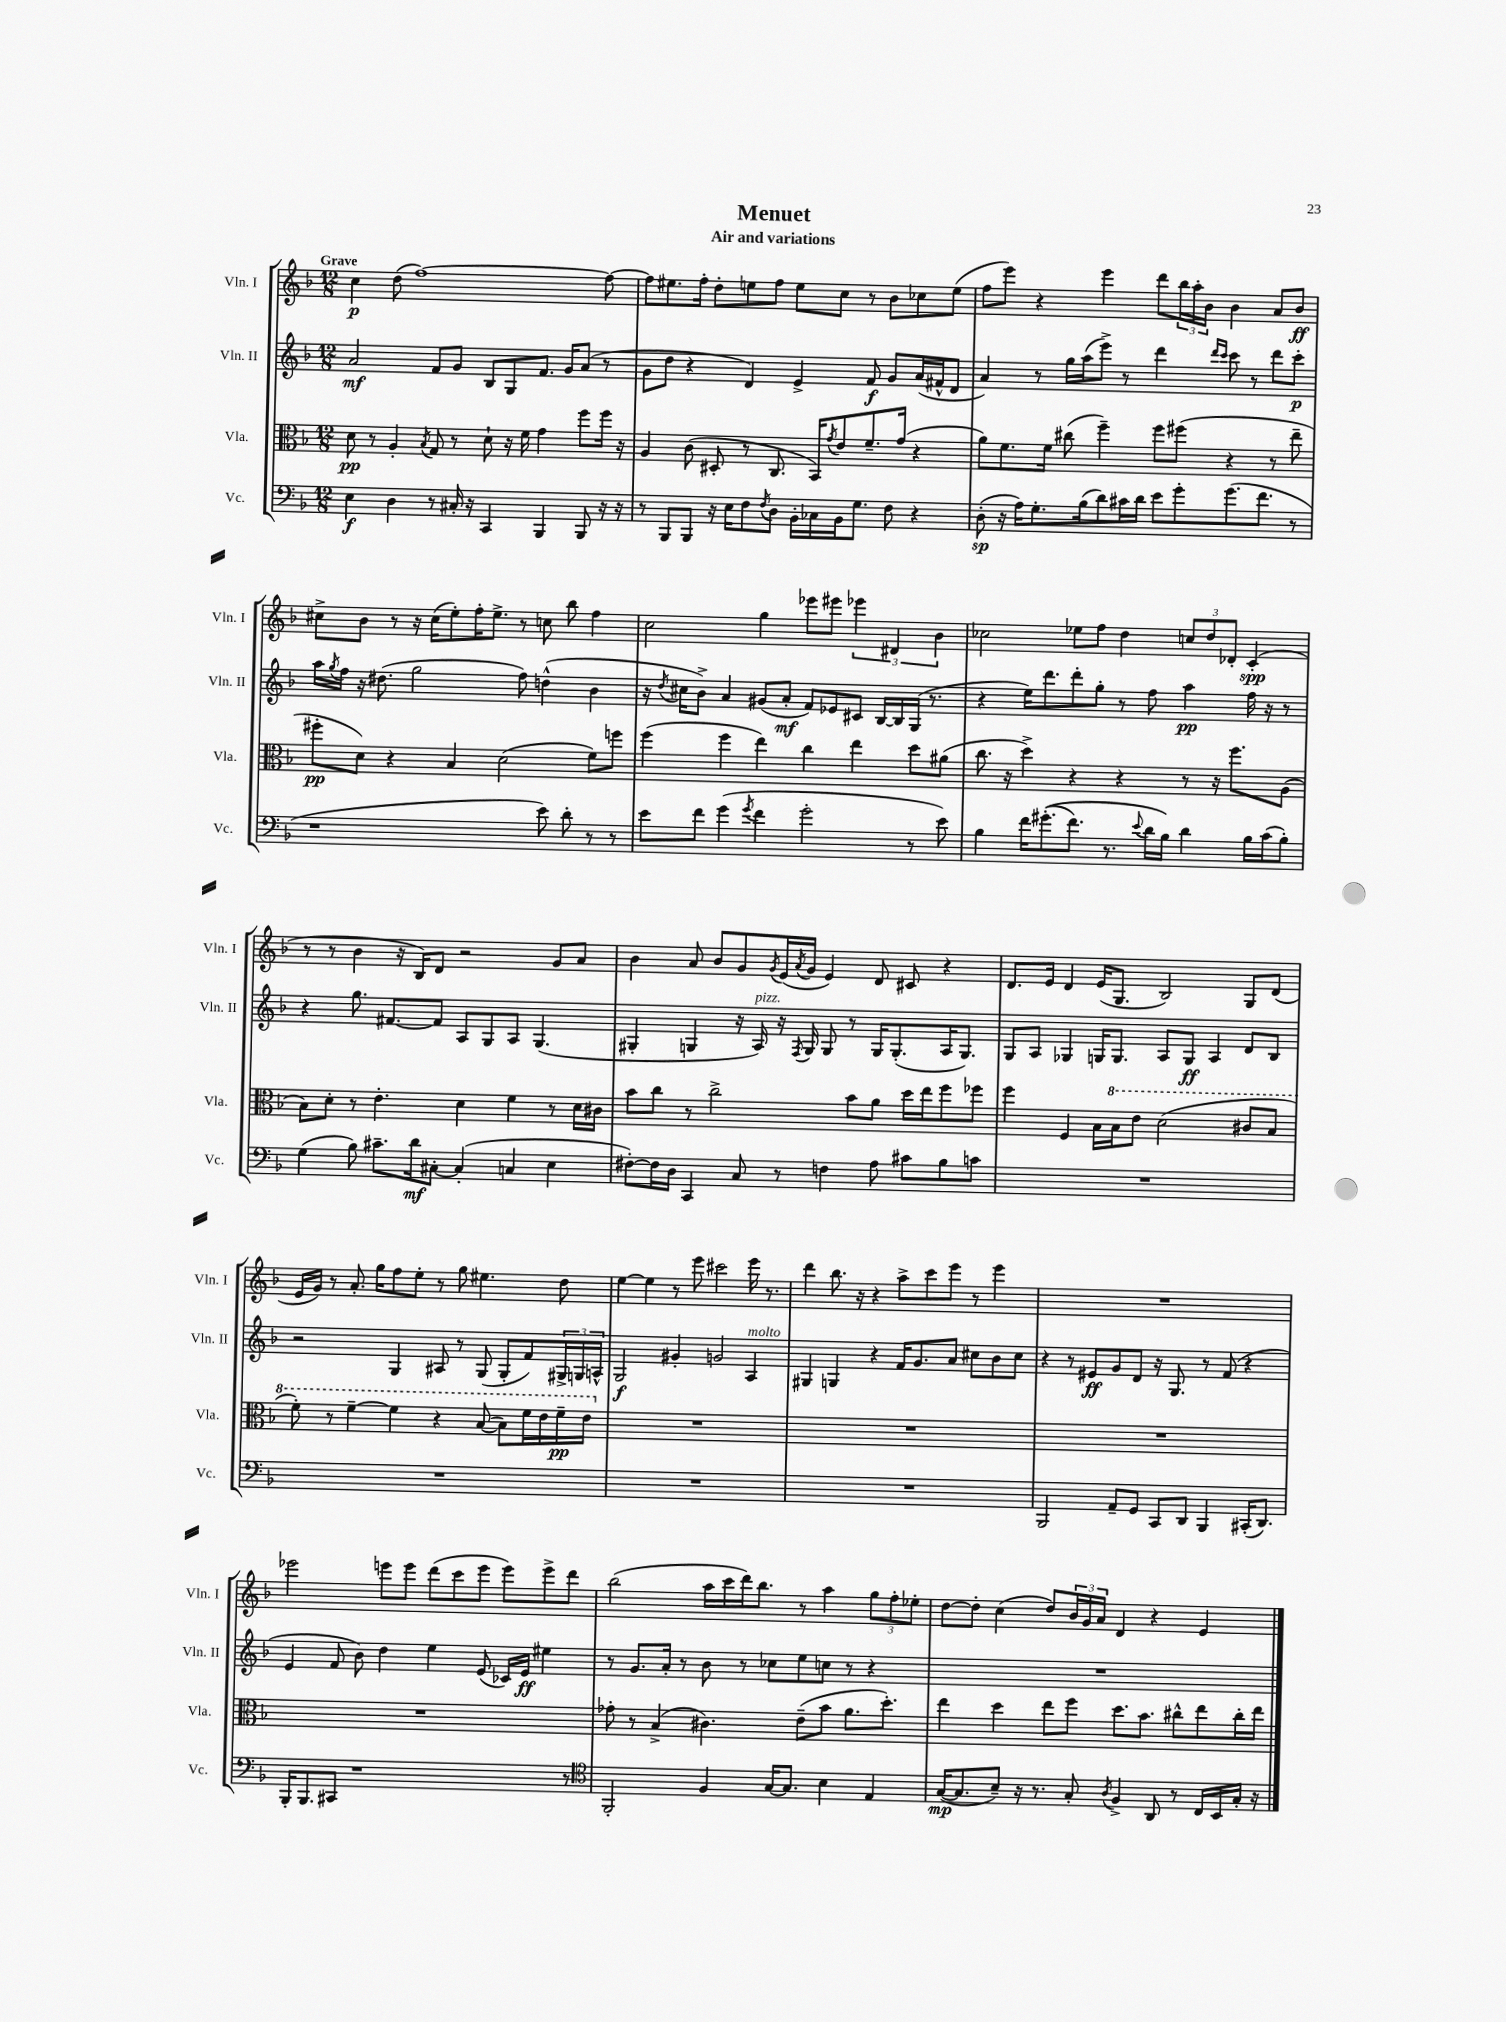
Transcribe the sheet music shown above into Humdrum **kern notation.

**kern	**kern	**kern	**kern
*staff4	*staff3	*staff2	*staff1
*clefF4	*clefC3	*clefG2	*clefG2
*k[b-]	*k[b-]	*k[b-]	*k[b-]
*M12/8	*M12/8	*M12/8	*M12/8
4E\	8d\	2a/	4cc\
.	8r	.	.
4D\	4A'/	.	(8dd\
.	.	.	[1ff)
.	8qB-/	.	.
8r	8G/	8f/L	.
16C#'/	8r	8g/J	.
16r	.	.	.
4CC/	8d`\	8B-/L	.
.	16r	8G/	.
.	16f\	.	.
4BBB-/	4g\	8.f/J	.
.	.	16g/LK	.
8BBB-/	8ff\L	(8a/J	.
16r	16ff\Jk	8r	8ff\_
16r	16r	.	.
=	=	=	=
8r	4A/	8g\L	8ff\]L
8BBB-/L	.	8dd\J	8.ee#\
8BBB-/J	(8c\	4r	.
.	.	.	16ff'\Jk
16r	8D#'/	.	8dd'\L
16E\LK	.	.	.
8F\	8r	4d/)	8ee\
8qF/	.	.	.
8D\J	8.C/	.	8ff\J
16BB-'\LL	.	4e^/	8ee\L
16C-\	16BB-/LK)	.	.
.	8qg/	.	.
16BB-\J	8e/	.	8cc\J
8.G\J	.	.	.
.	8.f~/	8f/	8r
8F\	.	8g/L	8b-\L
.	(16g/Jk	.	.
4r	4r	(16a/L	8cc-\
.	.	16f#^^/J	.
.	.	8d/J	(8ee\J
=	=	=	=
(8D'\	8a\L)	4a/)	8ff\L
16r	8.f\	.	8eee\J)
16A\LK)	.	.	.
8.G'\	.	8r	4r
.	16f\Jk	.	.
.	(8cc#\	16gg\LL	.
(16B-\k	.	(16aa\J	.
8d\)	4ff~\)	8eee^\J)	4eee\
16c#\L	.	8r	.
16d\JJ	.	.	.
8e\L	8ff\L	4ddd\	8ddd\L
8g'\	(8ff#\J	.	24bb-\L
.	.	.	24aa'\
.	.	.	24b-\JJ
.	.	16qqddd/LL	.
.	.	16qqccc/JJ	.
(8.g\	4r	8ccc\	4b-\
.	.	8r	.
8.f\J	.	.	.
.	8r	8ddd\L	8a/L
8r	8ee~\	8ccc'\J	8b-/J
=	=	=	=
1r	8ff#'\L	16aa\LL	8cc#^\L
.	.	8qgg/	.
.	.	16ff\JJ	.
.	8d\J)	16r	8b-\J
.	.	(8.dd#\	.
.	4r	.	8r
.	.	2gg\	16r
.	.	.	(16cc#\LK
.	4B-/	.	8ee'\)
.	.	.	16ff'\K
.	.	.	8.ee^\J
.	(2d\	.	.
.	.	8ff\)	8r
8e\)	.	(4dd^^\	8cc\
8d'\	.	.	8bb-\
8r	8f\L)	4b-\	4ff\
8r	8ff\J	.	.
=	=	=	=
8e\L	(4ff\	16r	2cc\
.	.	8qdd/	.
.	.	16cc#\LK	.
8f\J	.	8b-^\J)	.
(4g\	4ff\	4a/	.
8qg/	.	.	.
4f\	4ee\)	(8g#/L	4gg\
.	.	8a'/J	.
2g'\	4cc\	8f/L)	8eee-\L
.	.	8e-/	8eee#\J
.	4ee\	8c#/J	6eee-\
.	.	[16B-/LL	.
.	.	.	6d#/
.	.	16B-/]	.
8r	8dd\L	(16G/JJ	.
.	.	8.r	.
.	.	.	6b-\
8e\)	(8a#\J	.	.
=	=	=	=
4B-\	8.cc\	4r	2cc-\
.	16r	.	.
16f\LK	4dd^\)	16ee\LK)	.
&((8.g#'\	.	8.ddd\	.
8.f\J)	4r	8ddd'\	8ee-\L
.	.	8gg'\J	8ff\J
8.r	.	.	.
.	4r	8r	4dd\
8qqe/	.	.	.
16d\LL	.	8ff\	.
16B-\JJ&)	.	.	.
4d\	8r	4aa\	12cc/L
.	.	.	12dd/
.	16r	.	.
.	.	.	12d-'/J
.	8.ff\L	.	.
16B-\LL	.	16ff\	(4c'/
(16c\J	.	16r	.
8B-'\J)	(8A\J	8r	.
=	=	=	=
(4G\	8B-\L)	4r	8r
.	8d'\J	.	8r
8B-\)	8r	8.gg\	4b-\
8.c#~\L	4.e'\	.	.
.	.	[8.f#/L	.
.	.	.	16r
16d\k	.	.	16B-/LK)
[8C#'\J	.	8f#/]J	8d/J
(4C#'/]	4d\	8A/L	2r
.	.	8G/	.
4C/	4f\	8A/J	.
.	.	(4.G/	.
4E\	8r	.	8g/L
.	16d\LL	.	8a/J
.	16c#\JJ	.	.
=	=	=	=
[8F#'\L)	8b-\L	4G#'/	4b-\
16F#\]L	8cc\J	.	.
16D\JJ	.	.	.
4CC/	8r	4G/	8a/
.	2cc^\	.	8b-/L
8C/	.	16r	8g/
.	.	16A/)	.
.	.	.	8qg/
8r	.	16r	(16e/L
.	.	8qF/	8qa/
.	.	16G/	16g/JJ
4F\	.	8G/	4e/)
.	8b-\L	8r	.
8A\	8a\J	16G/LK	8d/
.	.	(8.G'/	.
8c#\L	16dd\LL	.	8c#/
.	16ee\J	.	.
8B-\	8ff\	16A/K	4r
.	.	8.G/J)	.
8c\J	8ff-\J	.	.
=	=	=	=
1.r	4ff\	8G/L	8.d/L
.	.	8A/J	.
.	.	.	16e/Jk
.	4F/	4G-/	4d/
.	16B-\LL	16G/LK	(16e/LK
.	16b-\J	8.G/J	8.G/J
.	8ee\J	.	.
.	(2dd\	8A/L	2B-/)
.	.	8G/J	.
.	.	4A/	.
.	8cc#/L	8d/L	8G/L
.	8b-/J	8B-/J	(8d/J
=	=	=	=
1.r	8ff'\)	2r	16e/LL
.	.	.	16g/JJ)
.	8r	.	8r
.	[4ff~\	.	8.a'/
.	.	.	16gg\LK
.	4ff\]	4G/	8ff\
.	.	.	8ee'\J
.	4r	8A#/	8r
.	.	8r	8gg\
.	([8b-/	(8G/	4.ee#\
.	8b-\]L)	8G'/L	.
.	16ff\L	8f/)	.
.	16ee\	.	.
.	16ff~\	24G#^/L	8dd\
.	.	24G/	.
.	16ee\JJ	.	.
.	.	24A^^/JJ	.
=	=	=	=
1.r	1.r	2G/	[4ee\
.	.	.	4ee\]
.	.	4g#'/	8r
.	.	.	8eee\
.	.	2g/	2ccc#\
.	.	4A/	16eee\
.	.	.	8.r
=	=	=	=
1.r	1.r	4G#/	4ddd\
.	.	4G/	8.bb-\
.	.	.	16r
.	.	4r	4r
.	.	16f/LK	8aa^\L
.	.	8.g/	.
.	.	.	8ccc\
.	.	8a/J	8eee\J
.	.	8cc#\L	8r
.	.	8b-\	4eee\
.	.	8cc#\J	.
=	=	=	=
2BBB-/	1.r	4r	1.r
.	.	8r	.
.	.	8e#/L	.
8AA~/L	.	8g/	.
8GG/J	.	8d/J	.
8CC/L	.	16r	.
.	.	8.G/	.
8DD/J	.	.	.
4BBB-/	.	8r	.
.	.	(8f/	.
(16CC#'/LK	.	4r	.
8.DD/J)	.	.	.
=	=	=	=
16BBB-'/LK	1.r	4e/	2eee-\
8.BBB-/	.	.	.
8CC#/J	.	8f/	.
1r	.	8b-\)	.
.	.	4dd\	8eee\L
.	.	.	8eee\J
.	.	4ee\	(8ddd\L
.	.	.	8ccc\
.	.	(8e/	8eee\J
.	.	16c-/LL)	8eee\L)
.	.	16e/JJ	.
.	.	4ee#\	8eee^\
8r	.	.	8ddd\J
=	=	=	=
*clefC4	*	*	*
2FF'/	8g-'\	8r	(2bb-\
.	8r	8.g/L	.
.	(4B-^/	.	.
.	.	16a'/Jk	.
.	.	8r	.
4F/	4.c#\)	8b-\	16aa\LL
.	.	.	16ccc\
.	.	8r	16ddd\J)
.	.	.	8.bb-\J
[16G/LK	.	8cc-\L	.
8.G/]J	.	.	.
.	(8e~\L	8ee\	8r
4B-\	8b-\J	8cc\J	4aa\
.	8.a\L	8r	.
4E/	.	4r	12gg\L
.	8.dd'\J)	.	.
.	.	.	12ff'\
.	.	.	12ee-'\J
=	=	=	=
([16G/LK	4ee\	1.r	[8dd\L
8.G/]	.	.	.
.	.	.	8dd'\]J
8B-~/J)	4dd\	.	(4cc\
16r	.	.	.
8.r	.	.	.
.	8ee\L	.	8dd/L)
8G'/	8ff\J	.	24b-/L
.	.	.	24g/
.	.	.	24a/JJ
8qA/	.	.	.
4F^/	8.dd\L	.	4d/
.	8.b-\J	.	.
8AA/	.	.	4r
8r	8cc#^^\L	.	.
16C/LL	8ee\	.	4e/
16BB-/	.	.	.
16G'/JJ	16cc#'\L	.	.
16r	16ee\JJ	.	.
==	==	==	==
*-	*-	*-	*-
